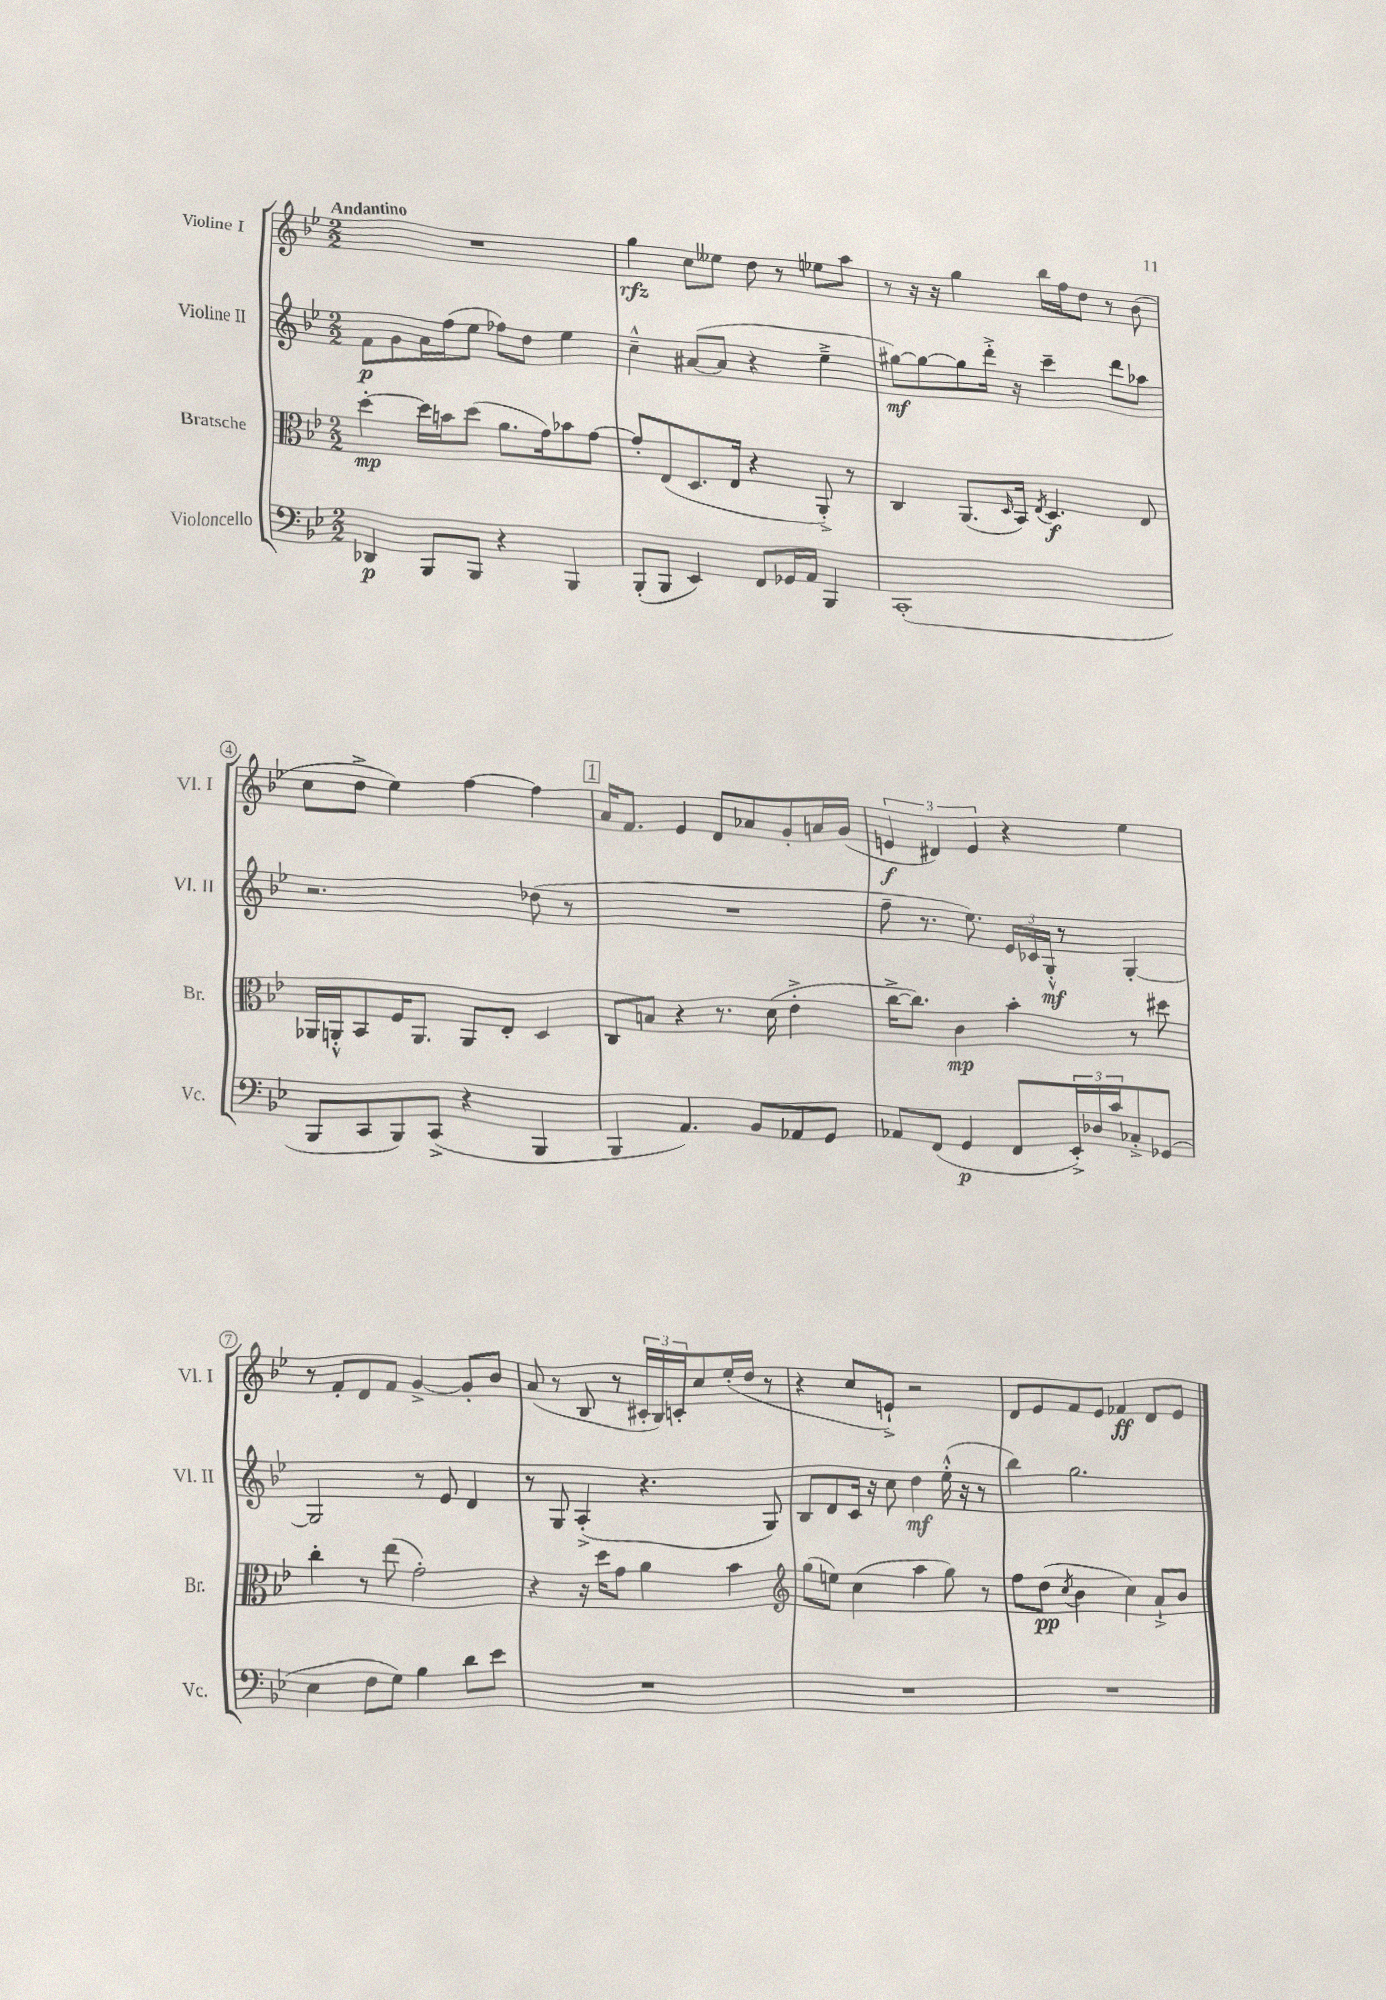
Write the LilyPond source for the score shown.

<<
\new StaffGroup <<
\new Staff = "s0" \with { instrumentName = "Violine I" shortInstrumentName = "Vl. I" } {
    \clef treble \key bes \major \numericTimeSignature \time 2/2 \tempo "Andantino"
    R1 |
    g''4\rfz c''8 eeses''8 d''8 r8 ees''8 a''8 |
    r8 r16 r16 g''4 bes''16 f''16 d''8 r8 bes'8( |
    c''8 d''8-> ees''4) f''4~ f''4 |
    \mark \markup { \box "1" } a'16 f'8. ees'4 d'8 aes'8 g'8-. a'16 g'16( |
    \tuplet 3/2 { e'4\f dis'4) e'4 } r4 ees''4 |
    r8 f'8-. d'8 f'8 g'4~-> g'8-. bes'8 |
    a'8( r8 bes8 r8 \tuplet 3/2 { cis'16-. bes16) c'16-. } c''8 ees''16-.( d''16 r8 |
    r4 c''8 e'8-!->) r2 |
    d'8 ees'8 f'8 ees'8 fes'4\ff d'8 ees'8 \bar "|." |
}
\new Staff = "s1" \with { instrumentName = "Violine II" shortInstrumentName = "Vl. II" } {
    \clef treble \key bes \major \numericTimeSignature \time 2/2
    f'8\p g'8 a'16 f''16( ees''8 fes''8) d''8 ees''4 |
    c''4---^ ais'8~( ais'8 r4 ees''4---> |
    gis''8~\mf) gis''8~ gis''8 d'''16-.-> r16 c'''4-- d'''8 aes''8 |
    r2. des''8( r8 |
    \mark \markup { \box "1" } R1 |
    f''8-- r8. ees''8.) \tuplet 3/2 { ees'16 ces'16 g16-.-^\mf } r8 g4~-. |
    g2 r8 ees'8 d'4 |
    r8 g8 a4-.->( r4. g8) |
    bes8 d'8 c'16 r16 c''8 d''4\mf ees''16-.-^( r16 r8 |
    bes''4) g''2. \bar "|." |
}
\new Staff = "s2" \with { instrumentName = "Bratsche" shortInstrumentName = "Br." } {
    \clef alto \key bes \major \numericTimeSignature \time 2/2
    d''4~-.\mp d''16 b'16 d''8( a'8. g'16) bes'8 g'8~ |
    g'8-. ees8( d8. ees16 r4 a,8-.->) r8 |
    c4 a,8.( \grace { d16 } bes,16) \acciaccatura { ees8 } d4.\f ees8 |
    aes,16 a,16-.-^ bes,8 f16 a,8. a,8 ees8-. d4 |
    \mark \markup { \box "1" } c8 b8 r4 r8. d'16( ees'4-.-> |
    c''16~-> c''8.) c'4\mp bes'4-. r8 dis''8 |
    c''4-. r8 ees''8( g'2-.) |
    r4 r16 d''16 g'8 a'4 bes'4 |
    \clef treble g''8( e''8) c''4( a''4 g''8) r8 |
    f''8 d''8\pp( \acciaccatura { c''8 } bes'4 c''4) a'8-!-> bes'8 \bar "|." |
}
\new Staff = "s3" \with { instrumentName = "Violoncello" shortInstrumentName = "Vc." } {
    \clef bass \key bes \major \numericTimeSignature \time 2/2
    des,4\p bes,,8 bes,,8 r4 bes,,4 |
    bes,,8-.( bes,,8 ees,4) f,8 ges,16 a,16 bes,,4 |
    c,1-.( |
    bes,,8 c,8 bes,,8) c,8->( r4 bes,,4 |
    \mark \markup { \box "1" } bes,,4 a,4.) bes,8 aes,8 g,8 |
    aes,8 f,8( g,4\p f,8 \tuplet 3/2 { ees,16-.->) des16 c'16 } ces8-.-> ges,8( |
    ees4 f8 g8) bes4 d'8 ees'8 |
    R1 |
    R1 |
    R1 \bar "|." |
}
>>
>>
\layout { \context { \Score \override BarNumber.stencil = #(make-stencil-circler 0.1 0.3 ly:text-interface::print) } }
